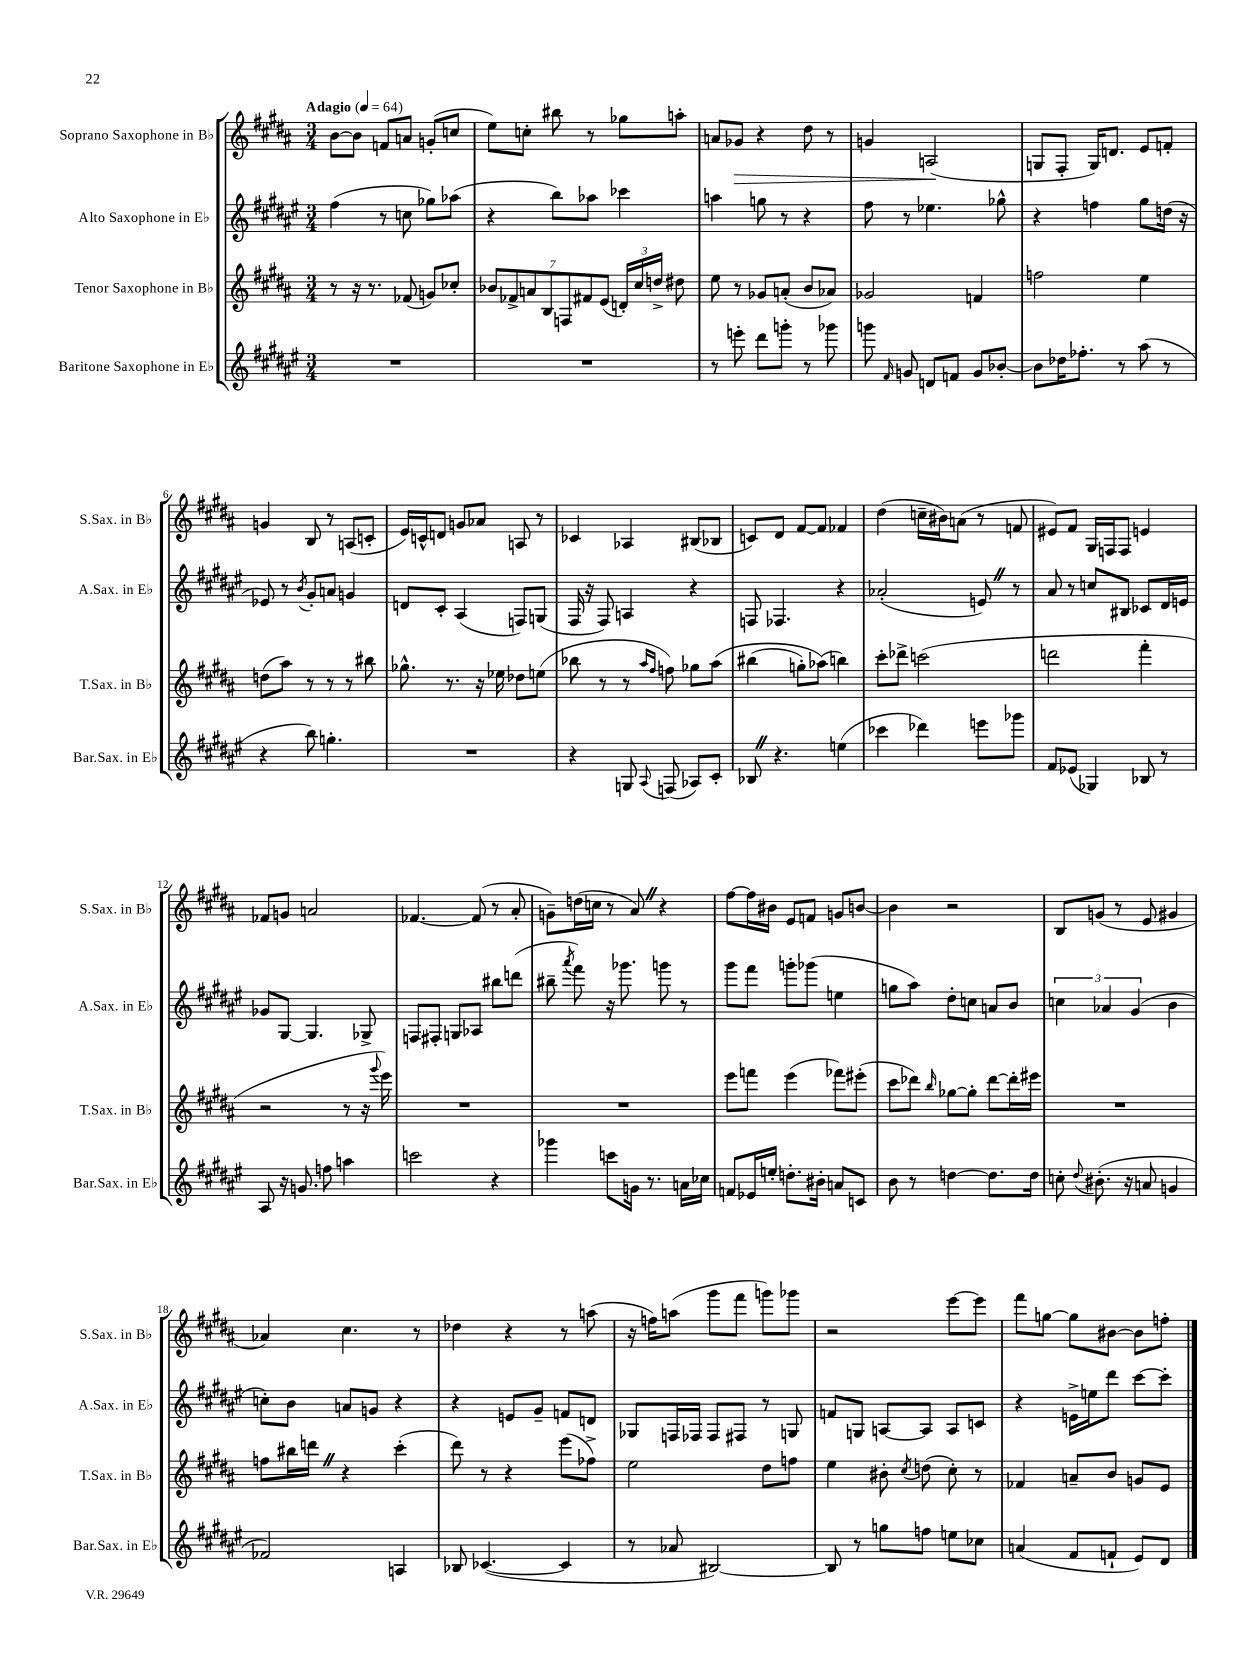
<<
\new StaffGroup <<
\new Staff = "s0" \with { instrumentName = "Soprano Saxophone in Bb" shortInstrumentName = "S.Sax. in Bb" } {
    \clef treble \key b \major \numericTimeSignature \time 3/4 \tempo "Adagio" 4 = 64
    \autoBeamOff b'8[~ b'8] f'8[ a'8] g'8[-.( c''8] |
    e''8[) c''8]-. bis''8 r8 ges''8[ a''8]-. |
    a'8[ ges'8]\> r4 dis''8 r8 |
    g'4 a2\!( |
    g8[ fis8]-. g16[) d'8.] e'8[ f'8]-. |
    g'4 b8 r8 a8[( c'8]-. |
    e'16[) c'16-^ d'8] g'8[ aes'8] a8 r8 |
    ces'4 aes4 bis8[( bes8] |
    c'8[) dis'8] fis'8[~ fis'8] fes'4 |
    dis''4( c''16[-- bis'16) a'8]( r8 f'8 |
    eis'8[) fis'8] gis16[ f16 f8] e'4 |
    fes'8[ g'8] a'2 |
    fes'4.~ fes'8( r8 ais'8-. |
    g'8[--) d''16( c''16] r8 ais'8) \once \override BreathingSign.text = \markup { \musicglyph "scripts.caesura.straight" } \breathe r4 |
    fis''8[~ fis''16 bis'16] e'8[ f'8] g'8[ b'8]~ |
    b'4 r2 |
    b8[ g'8]( r8 e'8 gis'4 |
    aes'4) cis''4. r8 |
    des''4 r4 r8 a''8( |
    r16 f''16[) a''8]( gis'''8[ fis'''8] g'''8[) ges'''8] |
    r2 e'''8[~ e'''8] |
    fis'''8[ g''8]~ g''8[ bis'8]~ bis'8[ f''8]-. \bar "|." |
}
\new Staff = "s1" \with { instrumentName = "Alto Saxophone in Eb" shortInstrumentName = "A.Sax. in Eb" } {
    \clef treble \key fis \major \numericTimeSignature \time 3/4
    \autoBeamOff fis''4( r8 c''8 ges''8[) aes''8]( |
    r4 b''8[) aes''8] ces'''4 |
    a''4 g''8 r8 r4 |
    fis''8 r8 ees''4. ges''8-^ |
    r4 f''4 gis''8[ d''16]( r16 |
    ees'8) r8 \acciaccatura { b'8 } gis'8[-. a'8] g'4 |
    d'8[ cis'8]-. ais4( f8[) g8]( |
    fis16 r16 fis8) a4 r4 |
    f8 fes4. r4 |
    aes'2-.( e'8) \once \override BreathingSign.text = \markup { \musicglyph "scripts.caesura.straight" } \breathe r8 |
    ais'8 r8 c''8[ bis8] ces'8[ dis'16 e'16] |
    ges'8[ gis8]~ gis4. ges8-> |
    f8[ fis8]-. g8[ aes8] bis''8[ d'''8]( |
    bis''8-- \acciaccatura { ais'''8 } fis'''8) r16 ges'''8. g'''8 r8 |
    gis'''8[ fis'''8] g'''8[-. ges'''8]( e''4 |
    g''8[ ais''8]) dis''8[-. c''8] a'8[ b'8] |
    \tuplet 3/2 { c''4 aes'4 gis'4( } b'4 |
    c''8[-.) b'8] a'8[ g'8] r4 |
    r4 e'8[ gis'8]-- f'8[ d'8] |
    ges8[ f16 fes16] fes8[ fis8] r8 g8 |
    f'8[ g8] a8[~ a8] a8[ c'8] |
    r4 e'16[-> e''16 dis'''8] cis'''8[~ cis'''8]-. \bar "|." |
}
\new Staff = "s2" \with { instrumentName = "Tenor Saxophone in Bb" shortInstrumentName = "T.Sax. in Bb" } {
    \clef treble \key b \major \numericTimeSignature \time 3/4
    \autoBeamOff r8 r16 r8. fes'8( g'8[) ces''8]-. |
    \tuplet 7/4 { bes'8[ fes'8-> a'8 b8 f8 fis'8 e'8]( } \tuplet 3/2 { d'16[-.) cis''16 d''16]-> } dis''8 |
    e''8 r8 ges'8[ a'8]-.( b'8[ aes'8]) |
    ges'2 f'4 |
    f''2 e''4 |
    d''8[( ais''8]) r8 r8 r8 bis''8 |
    ges''8.-^ r8. r16 ees''16 des''8[ e''8]( |
    bes''8 r8 r8 \grace { ais''16[ fis''16] } f''8) ges''8[ ais''8]\( |
    bis''4( g''8[-.) aes''8](\) b''4) |
    cis'''8[-. des'''8]-> c'''2( |
    d'''2 fis'''4-. |
    r2 r8 r16 \appoggiatura { gis'''8 } e'''16) |
    R2. |
    R2. |
    e'''8[ f'''8] e'''4( fes'''8[) eis'''8]-.( |
    cis'''8[ des'''8]) \grace { b''16 } ges''8[~ ges''8]-. des'''8[~ des'''16-. eis'''16] |
    R2. |
    f''8[ bis''16 d'''16] \once \override BreathingSign.text = \markup { \musicglyph "scripts.caesura.straight" } \breathe r4 cis'''4-.( |
    dis'''8) r8 r4 e'''8[( fes''8]->) |
    e''2 dis''8[ f''8] |
    e''4 bis'8-. \acciaccatura { cis''8 } d''8( cis''8-.) r8 |
    fes'4 a'8[-- b'8] g'8[ e'8] \bar "|." |
}
\new Staff = "s3" \with { instrumentName = "Baritone Saxophone in Eb" shortInstrumentName = "Bar.Sax. in Eb" } {
    \clef treble \key fis \major \numericTimeSignature \time 3/4
    \autoBeamOff R2. |
    R2. |
    r8 e'''8-. dis'''8[ g'''8]-. r8 ges'''8 |
    g'''8 \grace { fis'16 } g'8 d'8[ f'8] g'8[ bes'8]~-. |
    bes'8[ des''16 fes''8.]-. r8 ais''8( r8 |
    r4 b''8) g''4.-. |
    R2. |
    r4 g8 \appoggiatura { ais8 } f8( aes8[) cis'8]-. |
    bes8 \once \override BreathingSign.text = \markup { \musicglyph "scripts.caesura.straight" } \breathe r4. e''4( |
    ces'''4 des'''4) e'''8[ ges'''8] |
    fis'8[ ees'8]( ges4) bes8 r8 |
    ais8 r16 g'8. f''8 a''4 |
    c'''2 r4 |
    ges'''4 c'''8[ g'16] r8. a'16[ ces''16] |
    f'8[ ees'16 e''16]-. d''8.[-. bis'16]-. a'8[ c'8] |
    b'8 r8 d''4~ d''8.[ d''16] |
    c''8-. \appoggiatura { dis''8 } bis'8.-.( r16 a'8 g'4 |
    fes'2) a4 |
    bes8 ces'4.~( ces'4 |
    r8 aes'8 bis2~) |
    bis8 r8 g''8[ f''8] e''8[ ces''8] |
    a'4( fis'8[ f'8]-! eis'8[) dis'8] \bar "|." |
}
>>
>>
